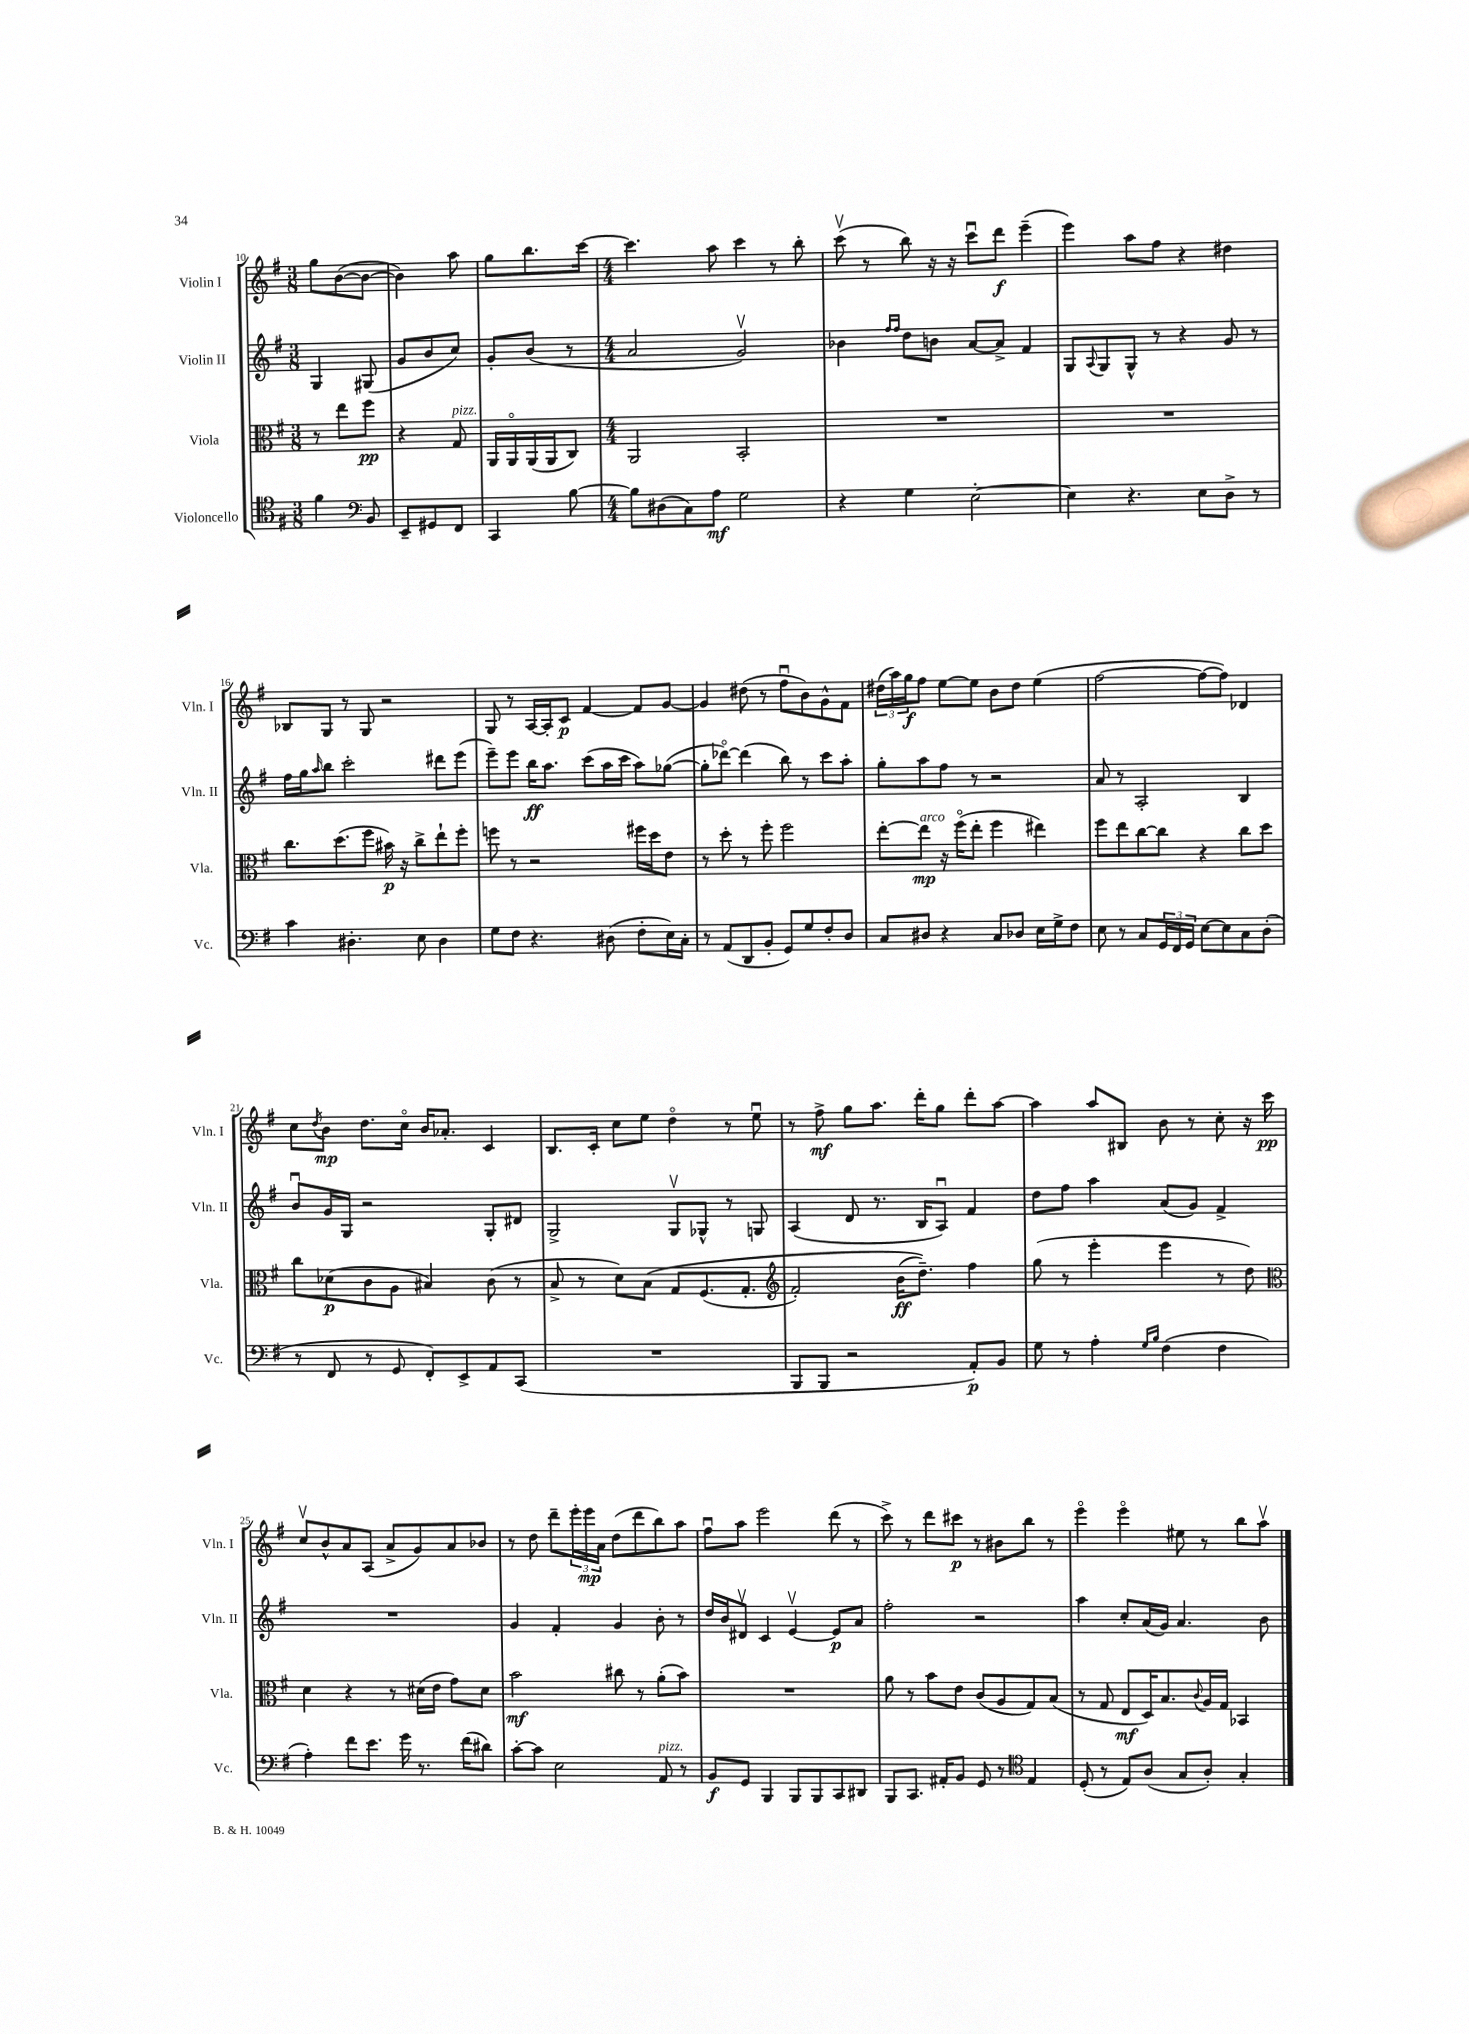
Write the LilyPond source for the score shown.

<<
\new StaffGroup <<
\new Staff = "s0" \with { instrumentName = "Violin I" shortInstrumentName = "Vln. I" } {
    \clef treble \key g \major \numericTimeSignature \time 3/8
    g''8 b'8~( b'8~ |
    b'4) a''8 |
    g''8 b''8. c'''16~ |
    \numericTimeSignature \time 4/4 c'''4. a''8 c'''4 r8 b''8-. |
    c'''8\upbow( r8 b''8) r16 r16 c'''8\downbow d'''8\f e'''4--( |
    e'''4) a''8 fis''8 r4 dis''4 |
    bes8 g8 r8 g8 r2 |
    g8 r8 a16~ a16-. c'8\p fis'4~ fis'8 g'8~ |
    g'4 dis''8( r8 fis''8\downbow b'8) g'8-^ fis'8 |
    \tuplet 3/2 { dis''16( a''16) g''16\f } fis''8 e''8~ e''8 b'8 dis''8 e''4( |
    fis''2~ fis''8~ fis''8) des'4 |
    c''8 \acciaccatura { d''8 } b'8\mp d''8. c''16\flageolet b'16 aes'8.-. c'4 |
    b8. c'16-. c''8 e''8 d''4\flageolet r8 e''8\downbow |
    r8 fis''8->\mf g''8 a''8. d'''16-. g''8 d'''8-. a''8~ |
    a''4 a''8 bis8 b'8 r8 c''8-. r16 c'''16\pp |
    c''8\upbow b'8-^ a'8 a8( a'8-> g'8) a'8 bes'8 |
    r8 d''8 d'''8-- \tuplet 3/2 { e'''16-. e'''16\mp a'16 } d''8( d'''8 b''8) a''8 |
    fis''8\downbow a''8 e'''2 d'''8( r8 |
    c'''8->) r8 d'''8 cis'''8\p r8 bis'8 b''8 r8 |
    e'''4\flageolet e'''4\flageolet eis''8 r8 b''8 a''8\upbow \bar "|." |
}
\new Staff = "s1" \with { instrumentName = "Violin II" shortInstrumentName = "Vln. II" } {
    \clef treble \key g \major \numericTimeSignature \time 3/8
    g4 gis8( |
    g'8 b'8 c''8) |
    g'8-. b'8( r8 |
    \numericTimeSignature \time 4/4 a'2 g'2\upbow) |
    bes'4 \grace { fis''16 fis''16 } d''8 b'8 a'8~ a'8-> fis'4 |
    g8 \appoggiatura { a8 } g8 g8-^ r8 r4 g'8 r8 |
    fis''16 g''16 \grace { a''16 } b''8 c'''2-. dis'''8 e'''8( |
    e'''8--) e'''8 b''16\ff a''8. c'''8( a''16 c'''16 a''8) ges''8~( |
    ges''8-. des'''8~\flageolet) des'''4( b''8) r8 c'''8 a''8-. |
    g''8-. a''8 fis''8 r8 r2 |
    a'8 r8 a2-. b4 |
    b'8\downbow g'16 g16 r2 g8-. dis'8 |
    g2-> g8\upbow ges8-^ r8 g8 |
    a4( d'8 r8. b16 a8\downbow) fis'4 |
    d''8 fis''8 a''4 a'8( g'8) fis'4-> |
    R1 |
    g'4 fis'4-. g'4 b'8-. r8 |
    d''16 b'16 dis'8\upbow c'4 e'4~\upbow e'8\p a'8 |
    fis''2-. r2 |
    a''4 c''8-. a'16( g'16) a'4. b'8 \bar "|." |
}
\new Staff = "s2" \with { instrumentName = "Viola" shortInstrumentName = "Vla." } {
    \clef alto \key g \major \numericTimeSignature \time 3/8
    r8 e''8 fis''8\pp |
    r4 g8^\markup { \italic "pizz." } |
    a,16 a,16\flageolet a,16( a,16 c8) |
    \numericTimeSignature \time 4/4 a,2 b,2-. |
    R1 |
    R1 |
    c''8. d''8.( fis''8 bis'16\p) r16 c''8-> e''8-! fis''8-. |
    f''8 r8 r2 fis''16 d''16 e'8 |
    r8 d''8-. r8 fis''8-. fis''2 |
    e''8~-. e''8\mp^\markup { \italic "arco" } r16 fis''16\flageolet( e''8-. fis''4 eis''4) |
    fis''8 e''8 c''8~ c''8 r4 c''8 d''8 |
    c''8 des'8\p( c'8 a8 bis4) c'8( r8 |
    b8-> r8 d'8) b8\( g8 fis8.( g8.-. |
    \clef treble fis'2-.) b'16\ff( d''8.--)\) fis''4 |
    g''8( r8 e'''4-. e'''4 r8 d''8) |
    \clef alto d'4 r4 r8 dis'16( e'16 g'8) dis'8 |
    b'2\mf cis''8 r8 a'8-.( b'8) |
    R1 |
    a'8 r8 b'8 e'8 c'8( a8 g8) b8( |
    r8 g8 e8\mf d16) b8. \appoggiatura { c'8 } a16 g16 bes,4 \bar "|." |
}
\new Staff = "s3" \with { instrumentName = "Violoncello" shortInstrumentName = "Vc." } {
    \clef tenor \key g \major \numericTimeSignature \time 3/8
    fis'4 \clef bass b,8 |
    e,8-- gis,8 fis,8 |
    c,4 b8~ |
    \numericTimeSignature \time 4/4 b8 dis8( c8) a8\mf g2 |
    r4 g4 e2~-. |
    e4 r4. e8 d8-> r8 |
    c'4 dis4.-. e8 dis4 |
    g8 fis8 r4. dis8( fis8-. e16) c16-. |
    r8 a,8( d,8 b,8-. g,8) g8 fis8-. d8 |
    c8 dis8 r4 c8 des8 e16 g16-> fis8 |
    e8 r8 c8 \tuplet 3/2 { g,16 fis,16 g,16 } e8~ e8 c8 d8-.( |
    r8 fis,8 r8 g,8 fis,8-.) e,8-> a,8 c,8( |
    R1 |
    b,,8 b,,8 r2 a,8-.\p) b,8 |
    g8 r8 a4-. \grace { g16 b16 } fis4( fis4 |
    a4-.) fis'8 e'8. g'16 r8. fis'16( dis'8) |
    c'8~-. c'8 e2 a,8^\markup { \italic "pizz." } r8 |
    b,8\f g,8 b,,4 b,,8 b,,8 c,8 dis,8 |
    b,,8 c,8. ais,16-. b,8 g,8 r8 \clef tenor e4 |
    d8-.( r8 e8) a8( g8 a8-.) g4-. \bar "|." |
}
>>
>>
\layout { \context { \Score currentBarNumber = #10 } }
